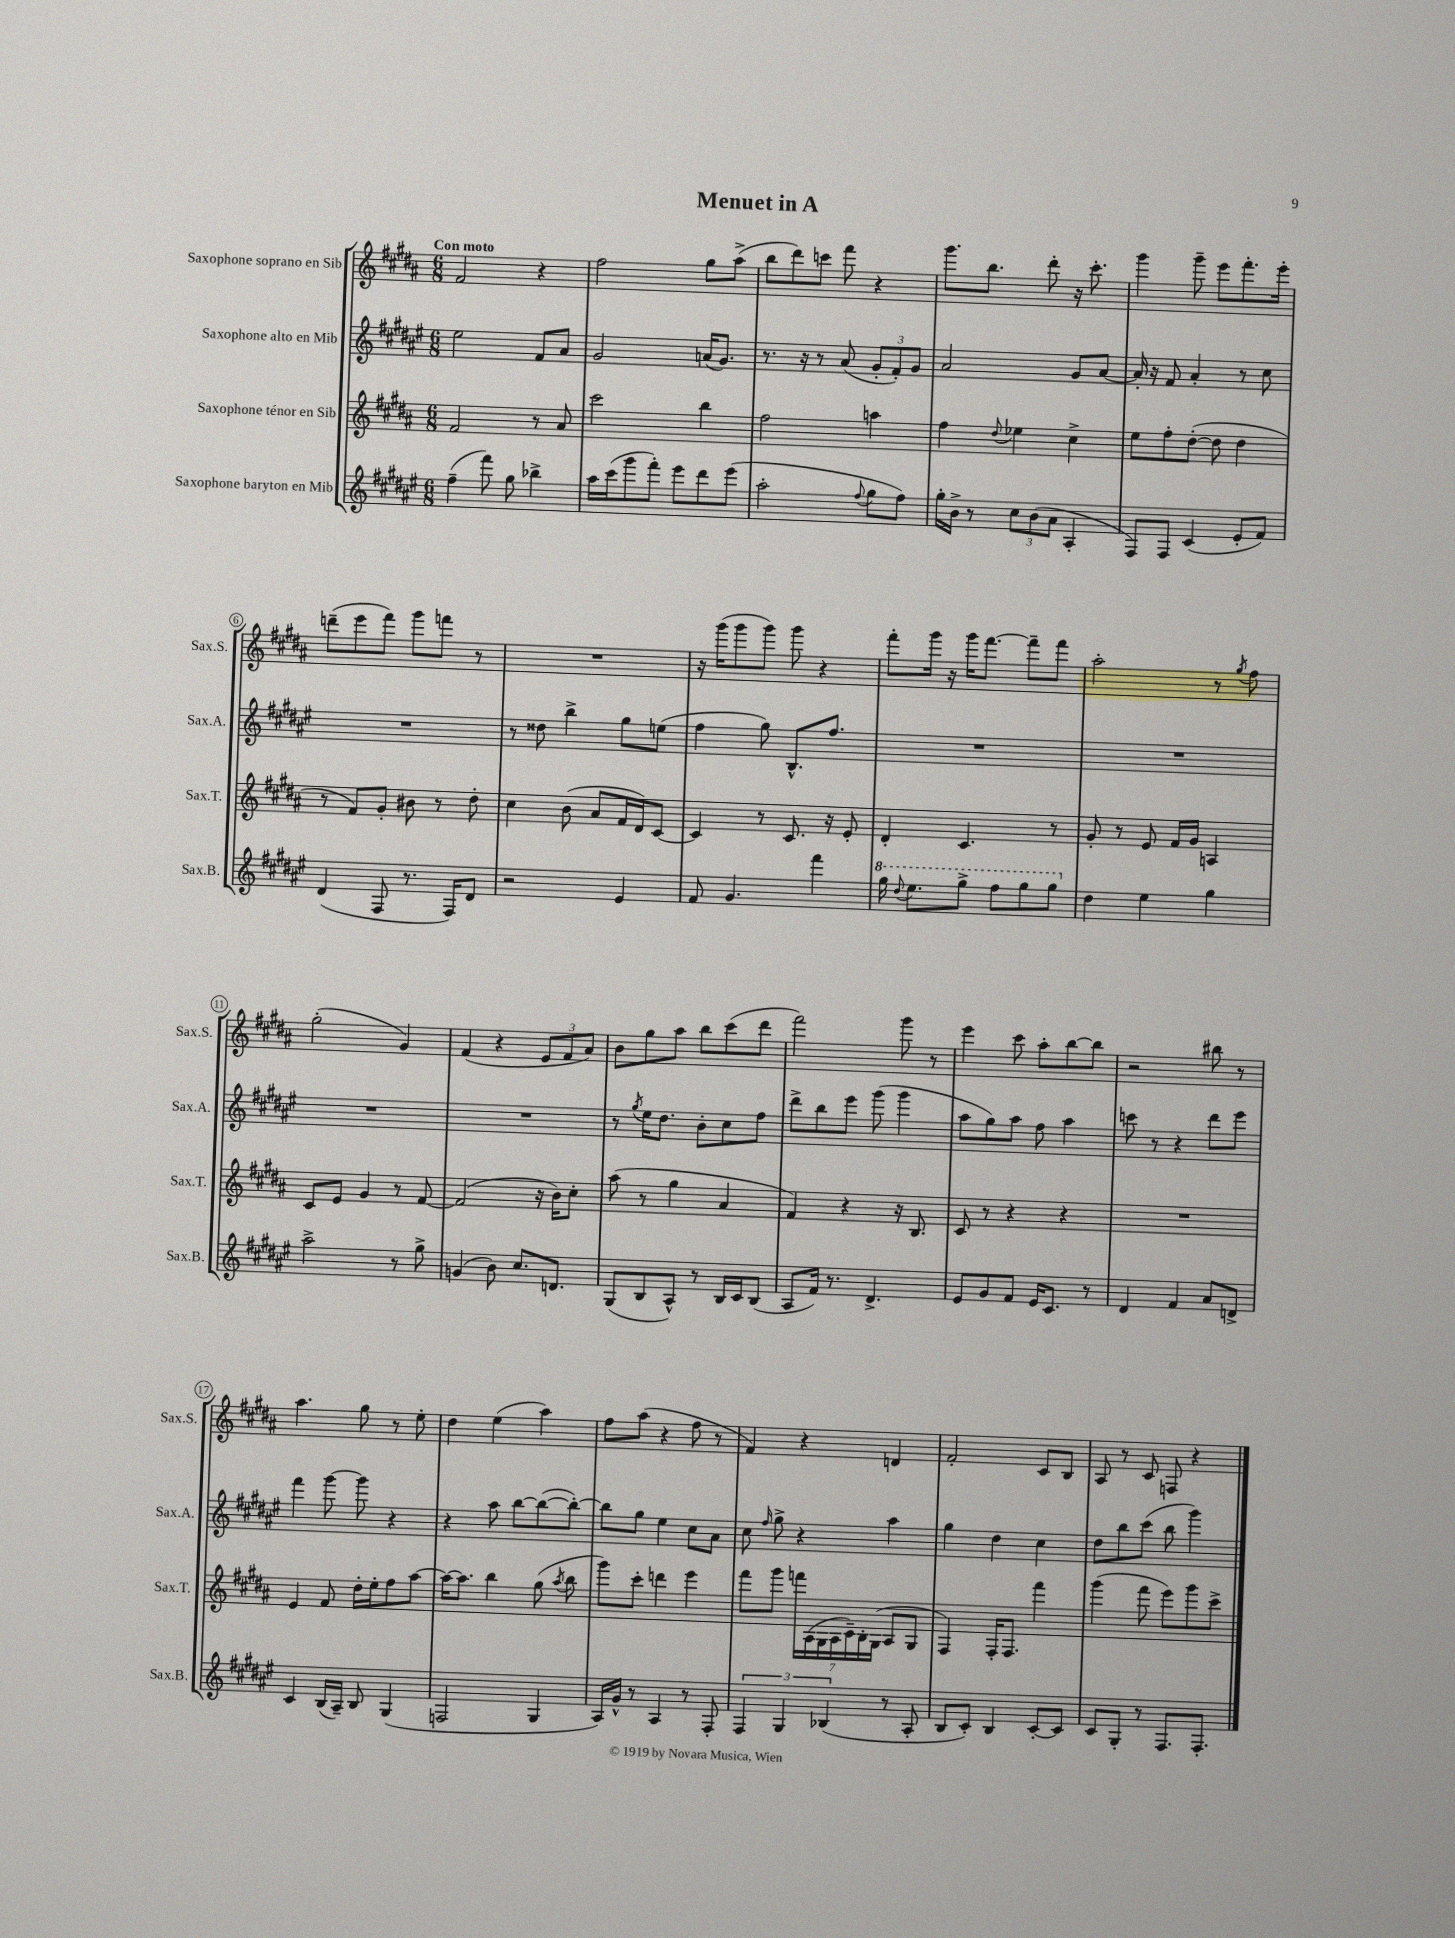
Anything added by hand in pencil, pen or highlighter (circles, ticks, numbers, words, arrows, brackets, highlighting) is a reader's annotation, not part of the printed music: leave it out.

**kern	**kern	**kern	**kern
*staff4	*staff3	*staff2	*staff1
*clefG2	*clefG2	*clefG2	*clefG2
*k[f#c#g#d#a#e#]	*k[f#c#g#d#a#]	*k[f#c#g#d#a#e#]	*k[f#c#g#d#a#]
*M6/8	*M6/8	*M6/8	*M6/8
(4ff#~\	2f#/	2ee#\	2f#/
8fff#\)	.	.	.
8gg#\	.	.	.
4bb-^\	8r	8f#/L	4r
.	8a#/	8a#/J	.
=	=	=	=
16aa#\LL	2ccc#\	2g#/	2ff#\
(16ccc#\J	.	.	.
8ggg#\	.	.	.
8fff#'\J)	.	.	.
8eee#\L	.	.	.
8ddd#\	4bb\	(16a/LK	8gg#\L
.	.	8.g#/J)	.
(8eee#\J	.	.	(8aa#^\J
=	=	=	=
2aa#'\	2ff#\	8.r	8bb\L
.	.	.	8ddd#\)
.	.	16r	.
.	.	8r	8ccc\J
.	.	(8a#/	8fff#\
8qqff#/	.	.	.
8gg#\L	4aa\	12g#'/L	4r
.	.	12f#'/)	.
8ff#\J)	.	.	.
.	.	12g#/J	.
=	=	=	=
16gg#'\LL	4ff#\	2a#/	8.ggg#\L
16b^\JJ	.	.	.
8r	.	.	.
.	.	.	8.bb\J
.	8qqdd#/	.	.
12cc#\L	4ee-\	.	.
(12b\	.	.	.
.	.	.	8ddd#'\
12a#\J	.	.	.
4A#'/	4cc#^\	8g#/L	16r
.	.	.	8.ccc#'\
.	.	[8a#/J	.
=	=	=	=
8F#/L)	8ee\L	16a#'/]	4ggg#\
.	.	16r	.
8F#/J	8ff#'\	8f#/	.
(4c#/	([8dd#'\J	4a#'/	8ggg#~\
.	8dd#\]	.	8eee\L
8e#'/L	4dd#\	8r	8.fff#'\
8f#/J)	.	8cc#\	.
.	.	.	16eee'\Jk
=	=	=	=
(4d#/	8r	2.r	(8ddd~\L
.	8f#/L)	.	8eee\
8F#/	8g#'/J	.	8fff#\J)
8.r	8b#\	.	8ggg#\L
.	8r	.	8fff\J
16F#/LK)	.	.	.
8d#/J	8dd#'\	.	8r
=	=	=	=
2r	4cc#\	8r	2.r
.	.	8dd##\	.
.	(8b\	4bb^\	.
.	8a#/L	.	.
4e#/	16f#/L	8gg#\L	.
.	16d#/J)	.	.
.	[8c#/J	(8ee\J	.
=	=	=	=
8f#/	4c#/]	4ff#\	16r
.	.	.	(16ggg#\LK
4.g#/	.	.	8ggg#\
.	8r	8gg#\)	8ggg#\J)
.	8.c#/	8.B^^/L	8ggg#\
4fff#\	.	.	4r
.	16r	8.ff#/J	.
.	8e'/	.	.
=	=	=	=
16ggg#\	4d#'/	2.r	8fff#'\L
8qqddd#/	.	.	.
8.eee#\L	.	.	.
.	.	.	16ggg#\Jk
.	.	.	16r
8ggg#^\J	4.c#/	.	16ggg#\LK
.	.	.	[8.fff#\J
8fff#\L	.	.	.
8ggg#\	.	.	8fff#~\]L
8ggg#\J	8r	.	8fff#\J
=	=	=	=
4dd#\	8g#'/	2.r	2aa#'\
.	8r	.	.
4ee#\	8e/	.	.
.	16f#/LL	.	.
.	16g#/JJ	.	.
4gg#\	4A/	.	8r
.	.	.	8qgg#/
.	.	.	8ff#\
=	=	=	=
2aa#^\	8c#/L	2.r	(2gg#'\
.	8e/J	.	.
.	4g#/	.	.
8r	8r	.	4g#/)
8gg#^\	[8f#/	.	.
=	=	=	=
(4g/	(2f#/]	2.r	(4f#/
8b\)	.	.	4r
8.cc#/L	.	.	.
.	16r	.	12e/L
8.d/J	16b\LK)	.	.
.	.	.	12f#/
.	8cc#'\J	.	.
.	.	.	12a#/J)
=	=	=	=
(8G#/L	(8aa#\	8r	8b\L
.	.	8qgg#/	.
8B/	8r	16ee#\LK	8gg#\
.	.	8.dd#\J	.
8A#^^/J)	4gg#\	.	8aa#\J
8r	.	8b'\L	8bb\L
16B/LL	4a#/	8cc#\	(8ccc#\
16c#/J	.	.	.
(8B/J	.	8ff#\J	8ddd#\J
=	=	=	=
8A#/L	4f#/)	8ddd#^\L	2fff#\)
16f#/Jk)	.	8bb\	.
8.r	.	.	.
.	4r	8eee#\J	.
4.d#^/	.	(8ggg#\	.
.	16r	4ggg#\	8ggg#\
.	8.B/	.	.
.	.	.	8r
=	=	=	=
8e#/L	8c#/	8aa#\L	4eee\
8g#/	8r	8gg#\)	.
8f#/J	4r	8aa#\J	8ccc#\
16e#/LK	.	8ff#\	8aa#'\L
8.c#/J	.	.	.
.	4r	4aa#\	[8bb\
8r	.	.	8bb\]J
=	=	=	=
4d#/	2.r	8ccc\	2r
.	.	8r	.
4f#/	.	4r	.
8a#/L	.	8ddd#\L	8bb#\
8d^/J	.	8eee#\J	8r
=	=	=	=
4c#/	4e/	4fff#\	4.aa#\
(16B/LL	8f#/	[8ggg#\	.
16A#~/JJ)	.	.	.
8B/	16dd#'\LL	8ggg#\]	8gg#\
.	16ee'\J	.	.
(4G#/	8ff#\	4r	8r
.	[8aa#\J	.	8ee'\
=	=	=	=
2F/	16aa#\_LK	4r	4dd#\
.	8.aa#\]J	.	.
.	4bb\	8aa#\	(4ee\
.	.	[8bb\L	.
4G#/	(8gg#\	(8bb\_	4aa#\)
.	8qaa#/	.	.
.	8bb\	8bb'\_J)	.
=	=	=	=
16A#/LL)	8ggg#\L)	8bb\]L	8ff#\L
16g#^^/JJ	.	.	.
8r	8ccc#'\J	8gg#\J	(8aa#\J
4A#/	4ddd\	4ee#\	4r
8r	4eee\	8cc#\L	8ff#\
8F#'/	.	8a#\J	8r
=	=	=	=
6F#/	8fff#\L	8cc#\	4f#/)
.	.	16qqff#/	.
.	8ggg#\J	8gg#^\	.
6G#/	.	.	.
.	28fff\LL	4r	4r
.	(28A#\	.	.
.	28G#\	.	.
(6B-/	.	.	.
.	28A#\	.	.
.	28c#~\)	.	.
.	28B'\	.	.
.	(28G#\JJ	.	.
8r	8A#/L	4aa#\	4d/
8A#'/	8G#/J	.	.
=	=	=	=
8B/L	4F#/)	4gg#\	2f#'/
8c#'/J)	.	.	.
4B/	16F#'/LK	4dd#\	.
.	8.F#/J	.	.
[8c#'/L	4fff#\	4cc#\	8c#/L
8c#/]J	.	.	8B/J
=	=	=	=
8c#/L	(4ggg#\	8dd#\L	8A#/
8G#'/J	.	8bb\	8r
8r	8fff#\	(8ccc#\J	8c#/
8.F#/L	8eee\L)	8bb\	8F/
.	8ggg#\	4ggg#\)	4r
8.F#'/J	.	.	.
.	8ccc#^\J	.	.
==	==	==	==
*-	*-	*-	*-
